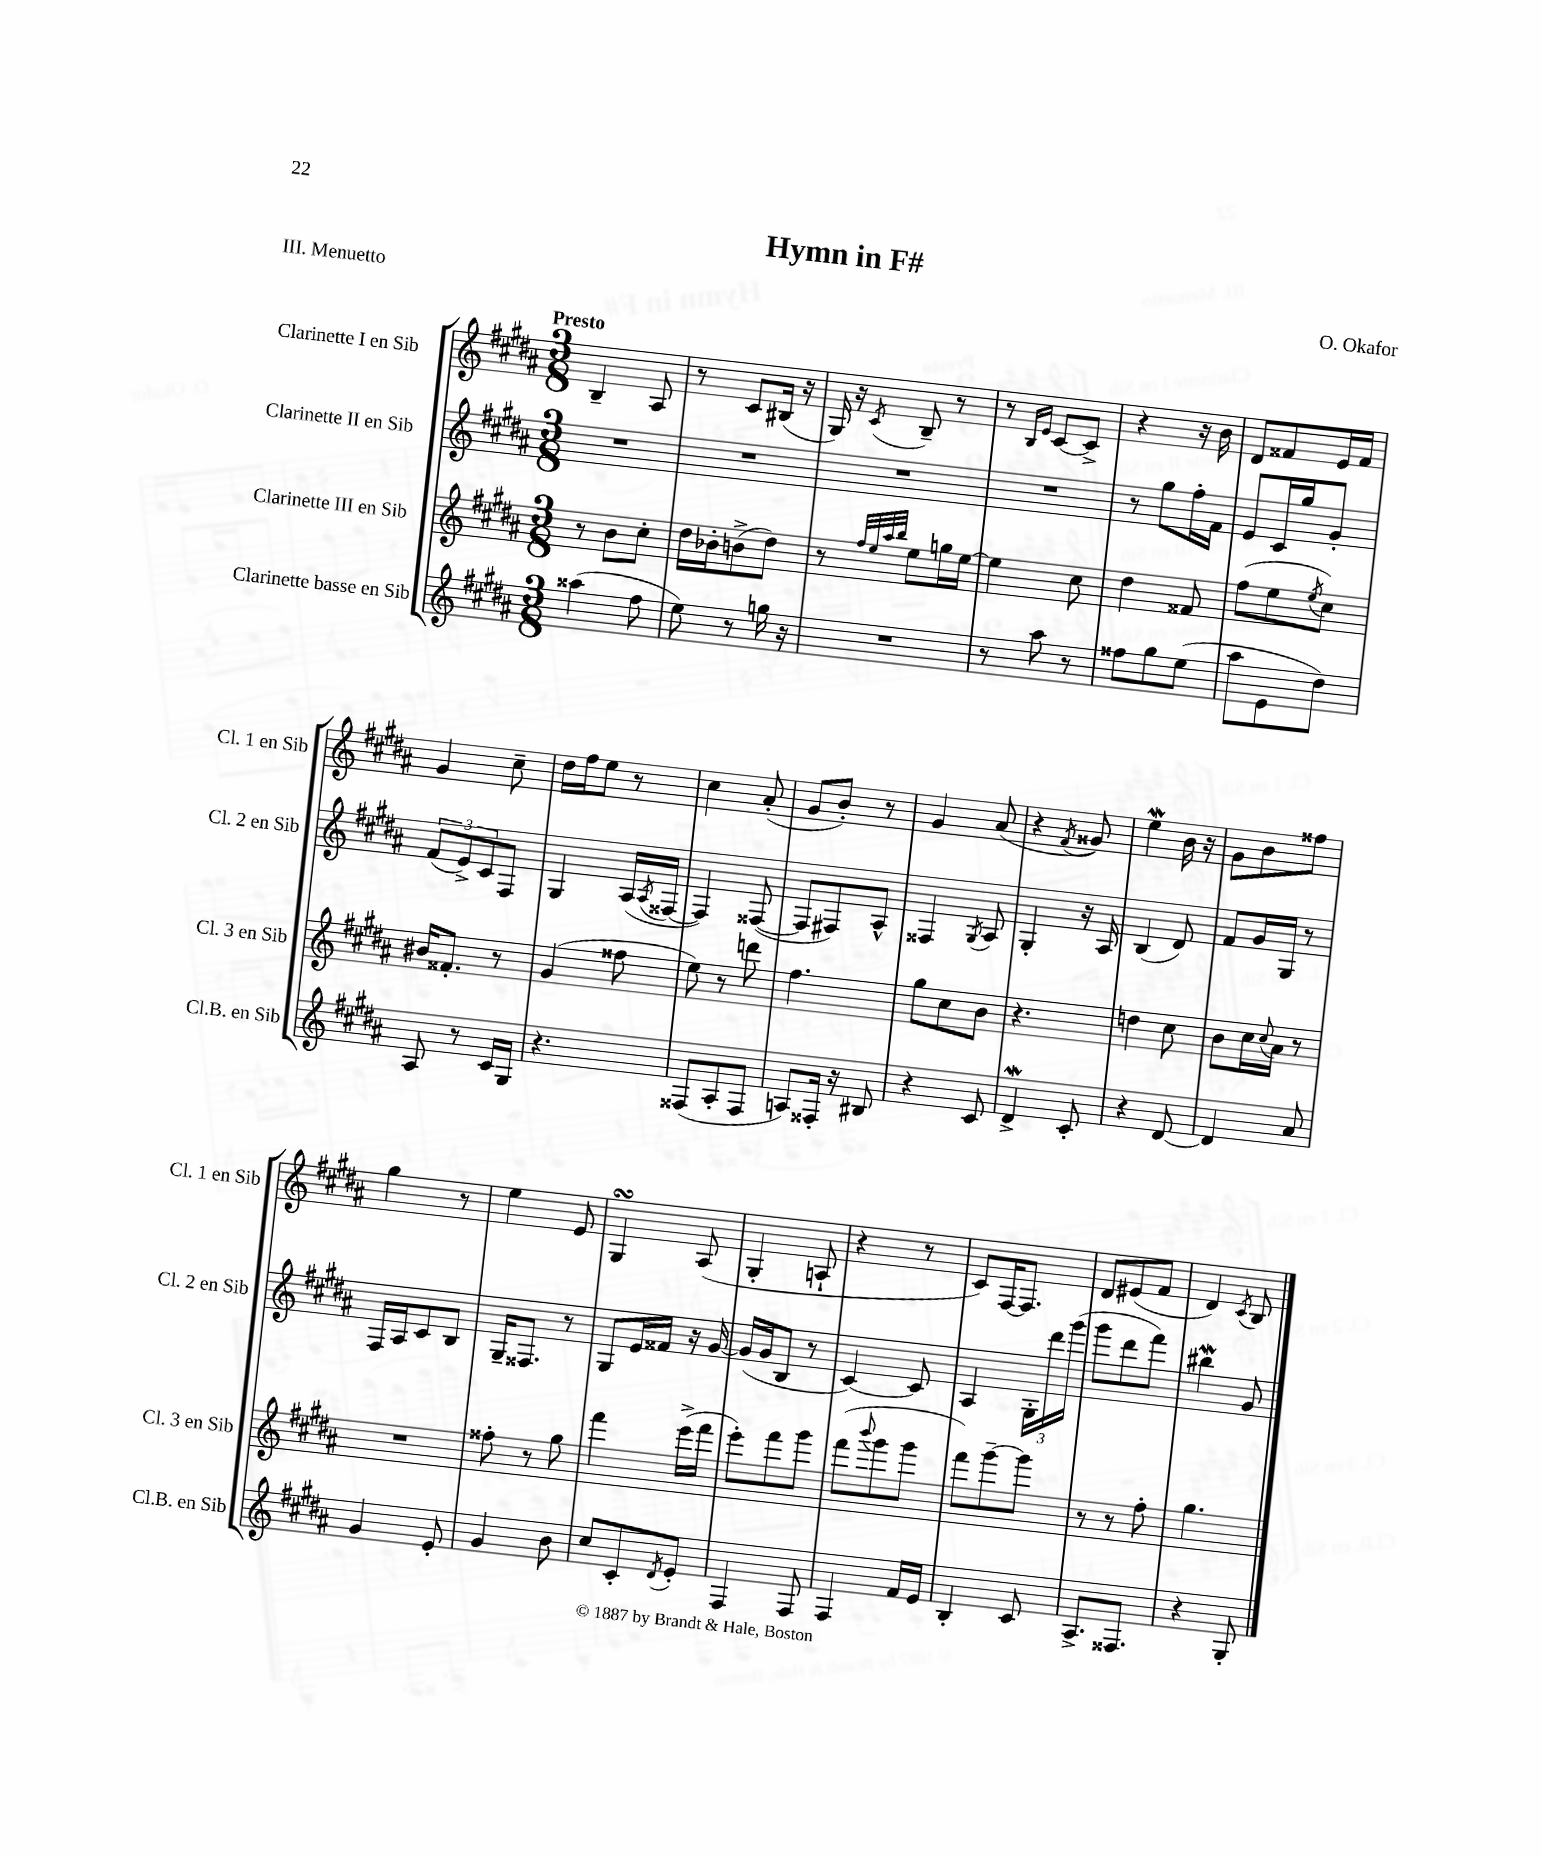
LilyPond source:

\header { title = "Hymn in F#" composer = "O. Okafor" piece = "III. Menuetto" }
<<
\new StaffGroup <<
\new Staff = "s0" \with { instrumentName = "Clarinette I en Sib" shortInstrumentName = "Cl. 1 en Sib" } {
    \clef treble \key b \major \numericTimeSignature \time 3/8 \tempo "Presto"
    b4-- ais8 |
    r8 cis'8 bis16( r16 |
    gis16) r16 \acciaccatura { cis'8 } b8-- r8 |
    r8 \grace { b16 e'16 } cis'8~ cis'8-> |
    r4 r16 b'16 |
    dis'8 fisis'8 e'16 fisis'16 |
    gis'4 cis''8-- |
    dis''16 fis''16 e''8 r8 |
    cis''4 ais'8-.( |
    gis'8 b'8-.) r8 |
    gis'4 ais'8( |
    r4 \acciaccatura { fis'8 } gisis'8) |
    e''4\mordent b'16 r16 |
    gis'8 b'8 fisis''8 |
    gis''4 r8 |
    e''4 e'8 |
    gis4\turn ais8( |
    gis4-. a8-! |
    r4 r8 |
    cis'8) fis16~ fis8. |
    dis'8 eis'8( fis'8 |
    dis'4) \acciaccatura { cis'8 } b8 \bar "|." |
}
\new Staff = "s1" \with { instrumentName = "Clarinette II en Sib" shortInstrumentName = "Cl. 2 en Sib" } {
    \clef treble \key b \major \numericTimeSignature \time 3/8
    R4. |
    R4. |
    R4. |
    R4. |
    r8 gis''8 fis''16-. fis'16 |
    e'8 cis'16 gis''16 gis'8-. |
    \tuplet 3/2 { fis'8( e'8->) cis'8 } fis8 |
    gis4 ais16( \acciaccatura { ais8 } fisis16~ |
    fisis4) fisis8~( |
    fisis8 fis8) ais8-^ |
    fisis4 \acciaccatura { gis8 } ais8 |
    gis4-. r16 ais16 |
    b4( dis'8) |
    fis'8 gis'16 gis16 r8 |
    fis16 ais16 cis'8 b8 |
    gis16-- fisis8. r8 |
    gis8 e'16 fisis'16 r16 gis'16~ |
    gis'16( gis'16 b8 r8 |
    cis'4~) cis'8 |
    ais4 \tuplet 3/2 { gis16-. dis'''16 gis'''16( } |
    gis'''8 dis'''8 fis'''8) |
    bis''4\mordent gis'8 \bar "|." |
}
\new Staff = "s2" \with { instrumentName = "Clarinette III en Sib" shortInstrumentName = "Cl. 3 en Sib" } {
    \clef treble \key b \major \numericTimeSignature \time 3/8
    r8 b'8 cis''8-. |
    dis''16 bes'16-. b'8->( dis''8) |
    r8 \grace { fis''32 e''32 ais''32 b''32 } e''8 g''16 e''16~ |
    e''4 cis''8 |
    dis''4 fisis'8 |
    fis''8( e''8 \acciaccatura { e''8 } cis''8) |
    bis'16 fisis'8.-. r8 |
    gis'4( fisis''8 |
    e''8) r8 d'''8 |
    fis''4. |
    gis''8 cis''8 b'8 |
    r4. |
    d''4 cis''8 |
    b'8 cis''16 \appoggiatura { cis''8 } ais'16 r8 |
    R4. |
    fisis''8-. r8 gis''8 |
    fis'''4 e'''16->( fis'''16 |
    e'''8-.) fis'''8 gis'''8 |
    fis'''8( \appoggiatura { b'''8 } gis'''8 gis'''8 |
    fis'''8) gis'''8~-- gis'''8 |
    r8 r8 fis''8-. |
    gis''4. \bar "|." |
}
\new Staff = "s3" \with { instrumentName = "Clarinette basse en Sib" shortInstrumentName = "Cl.B. en Sib" } {
    \clef treble \key b \major \numericTimeSignature \time 3/8
    aisis''4( fis''8 |
    e''8) r8 g''16 r16 |
    R4. |
    r8 ais''8 r8 |
    fisis''8 gis''8 e''8( |
    ais''8 e'8 dis''8) |
    ais8 r8 cis'16 gis16 |
    r4. |
    fisis8( ais8-. fisis8 |
    a8) fisis16-. r16 bis8 |
    r4 cis'8 |
    dis'4->\mordent cis'8-. |
    r4 dis'8~ |
    dis'4 ais'8 |
    gis'4 e'8-. |
    gis'4 b'8 |
    cis''8 cis'8-. \acciaccatura { dis'8 } e'8-. |
    fis4 fis8 |
    fis4 fis'16 e'16 |
    b4-. cis'8 |
    ais8.-> fisis8. |
    r4 gis8-. \bar "|." |
}
>>
>>
\layout { \context { \Score \remove "Bar_number_engraver" } }
